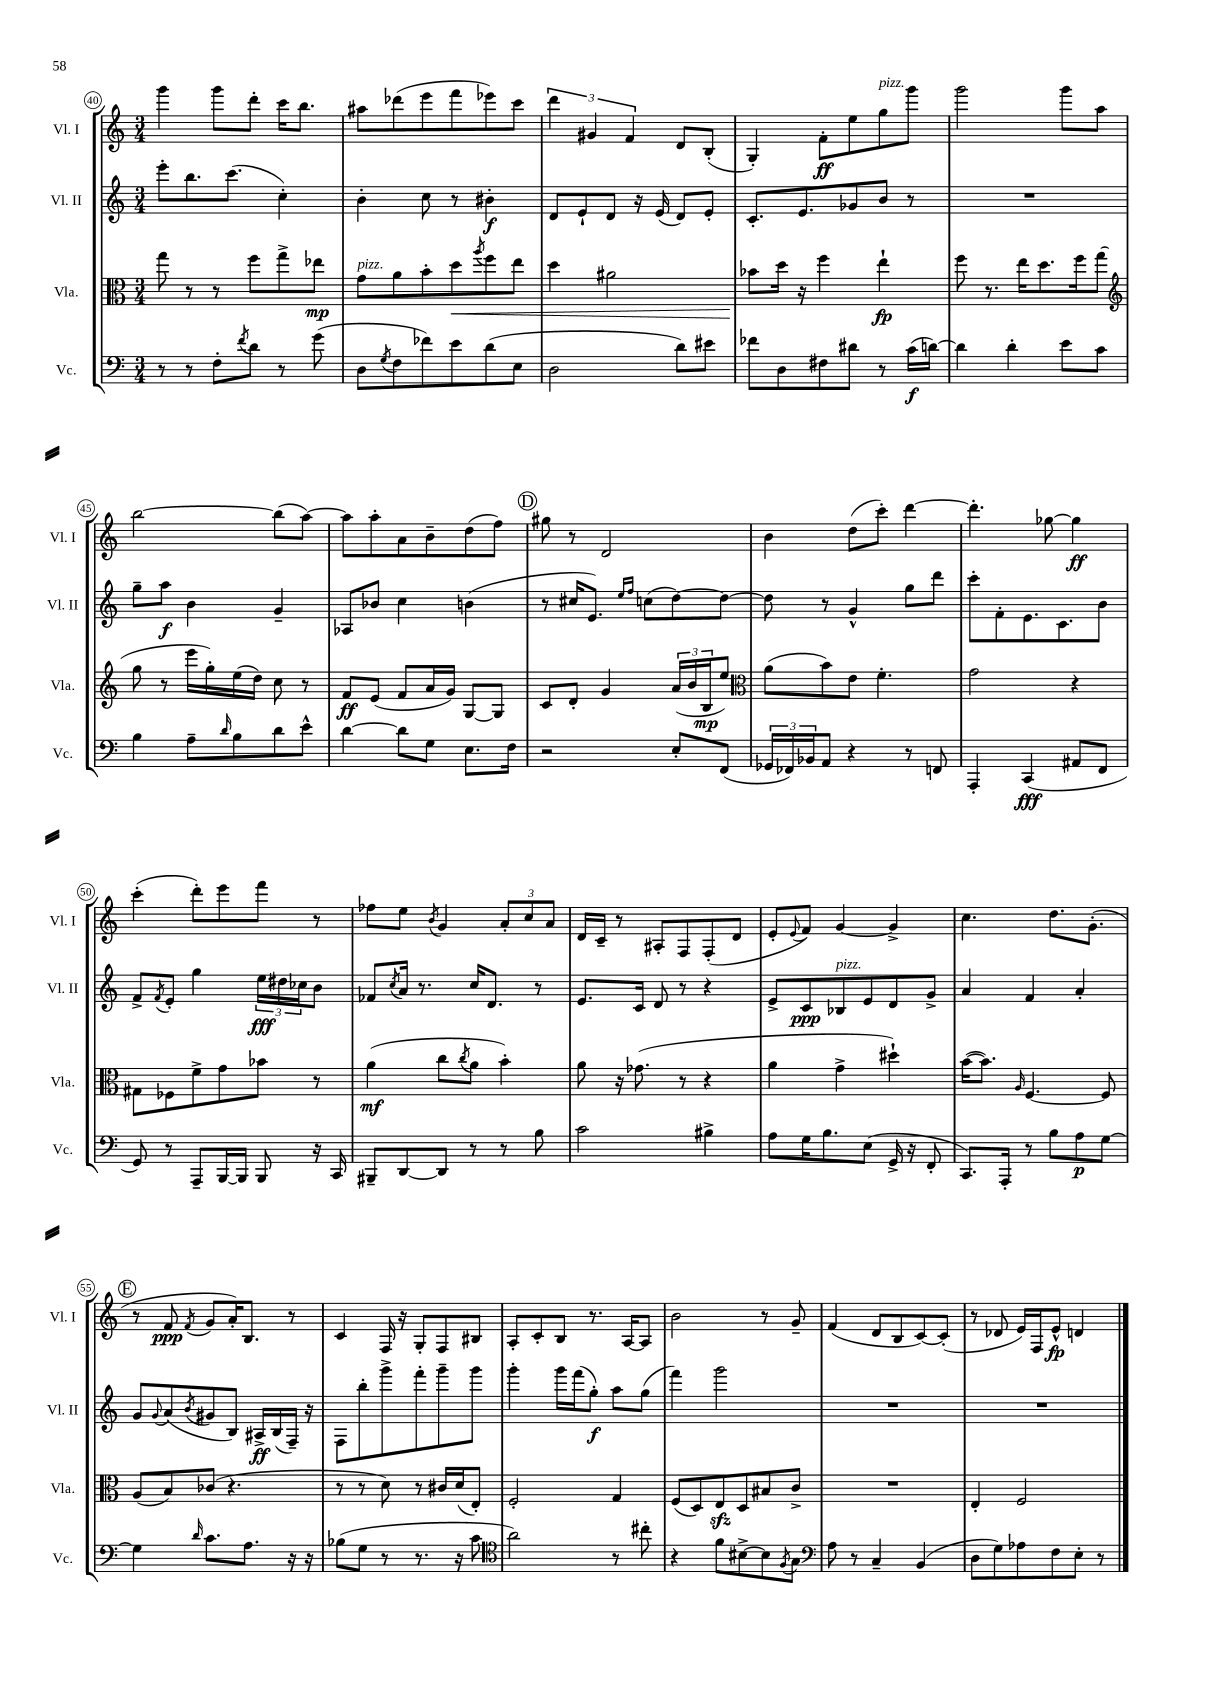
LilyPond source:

<<
\new StaffGroup <<
\new Staff = "s0" \with { instrumentName = "Vl. I" shortInstrumentName = "Vl. I" } {
    \clef treble \key c \major \numericTimeSignature \time 3/4
    g'''4 g'''8 d'''8-. c'''16 b''8. |
    ais''8 des'''8( e'''8 f'''8 ees'''8) c'''8 |
    \tuplet 3/2 { d'''4 gis'4 f'4 } d'8 b8-.( |
    g4-.) f'8-.\ff e''8 g''8^\markup { \italic "pizz." } g'''8 |
    g'''2 g'''8 a''8 |
    b''2~ b''8( a''8~) |
    a''8 a''8-. a'8 b'8-- d''8( f''8) |
    \mark \markup { \circle "D" } gis''8 r8 d'2 |
    b'4 d''8( c'''8-.) d'''4~ |
    d'''4.-. ges''8~ ges''4\ff |
    c'''4-.( d'''8-.) e'''8 f'''8 r8 |
    fes''8 e''8 \acciaccatura { b'8 } g'4 \tuplet 3/2 { a'8-. c''8 a'8 } |
    d'16 c'16-- r8 ais8-. f8 f8-.( d'8 |
    e'8-. \appoggiatura { e'8 } f'8) g'4~ g'4-> |
    c''4. d''8. g'8.-.( |
    \mark \markup { \circle "E" } r8 f'8\ppp \acciaccatura { f'8 } g'8 a'16-.) b8. r8 |
    c'4 f16 r16 g8-. f8 bis8 |
    a8-. c'8-. b8 r8. a16~ a8 |
    b'2 r8 g'8-- |
    f'4( d'8 b8 c'8~) c'8-.( |
    r8 des'8 e'16) f16 e'8-^\fp d'4 \bar "|." |
}
\new Staff = "s1" \with { instrumentName = "Vl. II" shortInstrumentName = "Vl. II" } {
    \clef treble \key c \major \numericTimeSignature \time 3/4
    e'''8-. b''8. c'''8.( c''4-.) |
    b'4-. c''8 r8 bis'4-.\f |
    d'8 e'8-! d'8 r16 e'16( d'8) e'8-. |
    c'8.-. e'8. ges'8 b'8 r8 |
    R2. |
    g''8-- a''8\f b'4 g'4-- |
    aes8 bes'8 c''4 b'4( |
    \mark \markup { \circle "D" } r8 cis''16 e'8.) \grace { e''16 f''16 } c''8( d''8~) d''8~ |
    d''8 r8 g'4-^ g''8 d'''8 |
    c'''8-. f'8-. e'8. c'8. b'8 |
    f'8-> \acciaccatura { f'8 } e'8-. g''4 \tuplet 3/2 { e''16\fff dis''16 ces''16 } b'8 |
    fes'8 \acciaccatura { c''8 } a'16 r8. c''16 d'8. r8 |
    e'8. c'16 d'8 r8 r4 |
    e'8-> c'8\ppp bes8^\markup { \italic "pizz." } e'8 d'8 g'8-> |
    a'4 f'4 a'4-. |
    \mark \markup { \circle "E" } g'8 \appoggiatura { g'8 } a'8( \acciaccatura { b'8 } gis'8 b8) ais16->\ff b16( f16--) r16 |
    f8 b''8-. g'''8-> f'''8-. g'''8-- g'''8 |
    g'''4-. g'''16 f'''16( g''8-.\f) a''8 g''8( |
    f'''4) g'''2 |
    R2. |
    R2. \bar "|." |
}
\new Staff = "s2" \with { instrumentName = "Vla." shortInstrumentName = "Vla." } {
    \clef alto \key c \major \numericTimeSignature \time 3/4
    g''8 r8 r8 f''8 g''8-> ees''8\mp |
    g'8^\markup { \italic "pizz." } a'8 b'8-. d''8\< \acciaccatura { a''8 } f''8 e''8 |
    d''4 ais'2 |
    bes'8\! d''16 r16 f''4 e''4-!\fp |
    f''8 r8. e''16 d''8. f''16 g''8( |
    \clef treble g''8 r8 e'''16 g''16-.) e''16( d''16) c''8 r8 |
    f'8\ff e'8( f'8 a'16 g'16) g8~ g8 |
    \mark \markup { \circle "D" } c'8 d'8-. g'4 \tuplet 3/2 { a'16( b'16 b16\mp } e''8) |
    \clef alto a'8( b'8) e'8 f'4.-. |
    g'2 r4 |
    gis8 fes8 f'8-> g'8 bes'8 r8 |
    a'4\mf( c''8 \acciaccatura { c''8 } a'8 b'4-.) |
    a'8 r16 ges'8.( r8 r4 |
    a'4 g'4-> dis''4-!) |
    b'16~( b'8.) \grace { a16 } f4.~ f8 |
    \mark \markup { \circle "E" } a8( b8) ces'8( r4. |
    r8 r8 d'8) r8 cis'16 d'16( e8-.) |
    f2-. g4 |
    f8( d8) e8\sfz d8 bis8 c'8-> |
    R2. |
    e4-. f2 \bar "|." |
}
\new Staff = "s3" \with { instrumentName = "Vc." shortInstrumentName = "Vc." } {
    \clef bass \key c \major \numericTimeSignature \time 3/4
    r8 r8 f8-. \acciaccatura { f'8 } d'8 r8 g'8( |
    d8 \acciaccatura { g8 } f8 fes'8) e'8 d'8( e8 |
    d2 d'8) eis'8 |
    fes'8 d8 fis8 dis'8 r8 c'16\f( d'16~) |
    d'4 d'4-. e'8 c'8 |
    b4 a8-- \grace { d'16 } b8 d'8 e'8-^ |
    d'4~ d'8 g8 e8. f16 |
    \mark \markup { \circle "D" } r2 e8-. f,8( |
    \tuplet 3/2 { ges,16 fes,16) bes,16 } a,8 r4 r8 f,8 |
    a,,4-. c,4\fff( ais,8 f,8 |
    g,8) r8 a,,8-- b,,16~ b,,16 b,,8 r16 c,16 |
    bis,,8-- d,8~ d,8 r8 r8 b8 |
    c'2 bis4-> |
    a8 g16 b8. e8( g,16-> r16 f,8-. |
    c,8.) a,,16-. r8 b8 a8\p g8~ |
    \mark \markup { \circle "E" } g4 \grace { d'16 } c'8. a8. r16 r16 |
    bes8( g8 r8 r8. r16 c'8 |
    \clef tenor a'2) r8 cis''8-. |
    r4 f'8 bis8~-> bis8 \acciaccatura { f8 } g8 |
    \clef bass a8 r8 c4-- b,4( |
    d8 g8) aes8 f8 e8-. r8 \bar "|." |
}
>>
>>
\layout { \context { \Score currentBarNumber = #40 \override BarNumber.stencil = #(make-stencil-circler 0.1 0.3 ly:text-interface::print) } }
